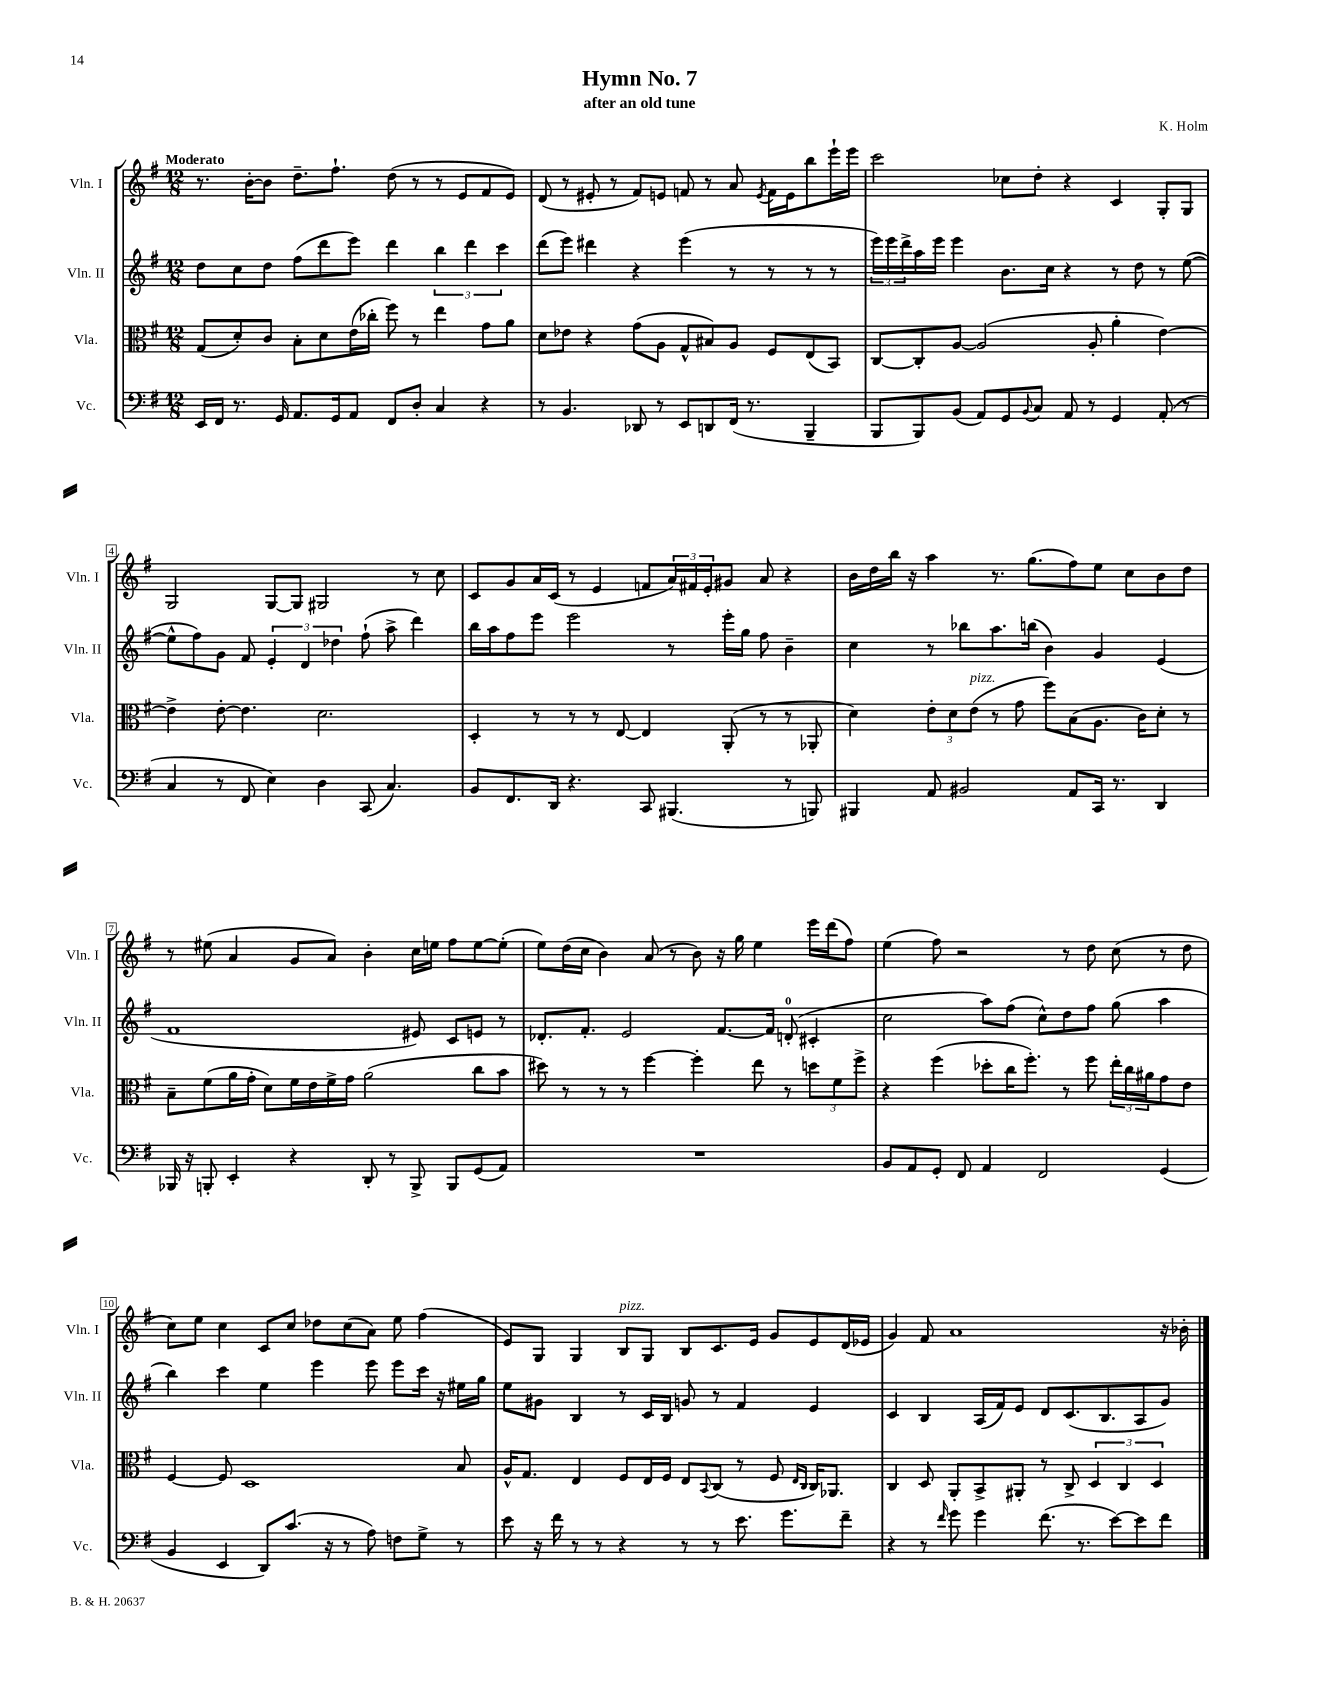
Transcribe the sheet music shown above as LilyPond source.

\header { title = "Hymn No. 7" composer = "K. Holm" subtitle = "after an old tune" }
<<
\new StaffGroup <<
\new Staff = "s0" \with { instrumentName = "Vln. I" shortInstrumentName = "Vln. I" } {
    \clef treble \key g \major \numericTimeSignature \time 12/8 \tempo "Moderato"
    r8. b'16~-. b'8 d''8.-- fis''8.-! d''8( r8 r8 e'8 fis'8 e'8) |
    d'8( r8 eis'8-. r8 fis'8) e'8 f'8 r8 a'8 \acciaccatura { e'8 } f'16 e'16 b''8 e'''16-! e'''16 |
    c'''2 ces''8 d''8-. r4 c'4 g8-. g8 |
    g2 g8~ g8 gis2 r8 c''8 |
    c'8 g'8 a'16 c'16( r8 e'4 f'8 \tuplet 3/2 { a'16) fis'16 e'16-. } gis'8 a'8 r4 |
    b'16 d''16 b''16 r16 a''4 r8. g''8.( fis''8) e''8 c''8 b'8 d''8 |
    r8 eis''8( a'4 g'8 a'8) b'4-. c''16 e''16 fis''8 e''8~ e''8-.( |
    e''8) d''16( c''16 b'4) a'8( r8 b'8) r16 g''16 e''4 e'''16 d'''16( fis''8) |
    e''4( fis''8) r2 r8 d''8 c''8( r8 d''8 |
    c''8) e''8 c''4 c'8 c''8 des''8 c''8( a'8) e''8 fis''4( |
    e'8) g8 g4 b8^\markup { \italic "pizz." } g8 b8 c'8. e'16 g'8 e'8 d'16( ees'16 |
    g'4) fis'8 a'1 r16 bes'16-. \bar "|." |
}
\new Staff = "s1" \with { instrumentName = "Vln. II" shortInstrumentName = "Vln. II" } {
    \clef treble \key g \major \numericTimeSignature \time 12/8
    d''8 c''8 d''8 fis''8( d'''8 e'''8) d'''4 \tuplet 3/2 { b''4 d'''4 c'''4 } |
    d'''8( e'''8) dis'''4 r4 e'''4( r8 r8 r8 r8 |
    \tuplet 3/2 { e'''16) e'''16 d'''16-> } a''16 e'''16 e'''4 b'8. c''16 r4 r8 d''8 r8 e''8~( |
    e''8-^ fis''8) g'8 fis'8 \tuplet 3/2 { e'4-. d'4 des''4 } fis''8-!( a''8-> d'''4) |
    b''16 a''16 fis''8 e'''8 e'''2 r8 e'''16-. g''16 fis''8 b'4-- |
    c''4 r8 bes''8 a''8. b''16( b'4) g'4 e'4( |
    fis'1 eis'8) c'8 e'8 r8 |
    des'8.-. fis'8.-. e'2 fis'8.~ fis'16 d'8-0-.( cis'4-. |
    c''2 a''8) fis''8( c''8-^) d''8 fis''8 g''8( a''4 |
    b''4) c'''4 e''4 e'''4 e'''8 e'''8 c'''16 r16 eis''16 g''16 |
    e''8 gis'8 b4 r8 c'16 b16 g'8 r8 fis'4 e'4 |
    c'4 b4 a16( fis'16) e'8 d'8 c'8.( b8. a8 g'8) \bar "|." |
}
\new Staff = "s2" \with { instrumentName = "Vla." shortInstrumentName = "Vla." } {
    \clef alto \key g \major \numericTimeSignature \time 12/8
    g8( d'8-.) c'8 b8-. d'8 e'16( ces''16-. fis''8) r8 e''4 g'8 a'8 |
    d'8 ees'8 r4 g'8( a8 g8-^ bis8) a8 fis8 e8( b,8) |
    c8~ c8-. a8~ a2( a8-. a'4-. e'4~) |
    e'4-> e'8~-. e'4. d'2. |
    d4-. r8 r8 r8 e8~ e4 a,8-.( r8 r8 aes,8-. |
    d'4) \tuplet 3/2 { e'8-. d'8 e'8^\markup { \italic "pizz." }( } r8 g'8 fis''8) b8( a8. c'16) d'8-. r8 |
    b8-- fis'8( a'16 g'16-. d'8) fis'16 e'16 fis'16-> g'16 a'2( c''8 b'8 |
    dis''8) r8 r8 r8 fis''4~ fis''4-. e''8 r8 \tuplet 3/2 { d''8 fis'8 fis''8-> } |
    r4 fis''4( des''8-. c''16 fis''8.-.) r8 fis''8 \tuplet 3/2 { e''16-. c''16 ais'16 } g'8 e'8 |
    fis4~ fis8 d1 b8 |
    a16-^ g8. e4 fis8 e16 fis16 e8 \appoggiatura { b,8 } c8( r8 fis8 \grace { e16 c16 } c16) aes,8. |
    c4 d8 a,8-. b,8-> ais,8-. r8 c8-> \tuplet 3/2 { d4 c4 d4 } \bar "|." |
}
\new Staff = "s3" \with { instrumentName = "Vc." shortInstrumentName = "Vc." } {
    \clef bass \key g \major \numericTimeSignature \time 12/8
    e,16 fis,16 r8. g,16 a,8. g,16 a,8 fis,8 d8-. c4 r4 |
    r8 b,4. des,8 r8 e,8 d,8 fis,16( r8. b,,4-- |
    b,,8 b,,8) b,8( a,8) g,8 \appoggiatura { b,8 } c8 a,8 r8 g,4 a,8-.( r8 |
    c4 r8 fis,8 e4) d4 c,8( c4.) |
    b,8 fis,8. d,16 r4. c,8 bis,,4.( r8 b,,8) |
    bis,,4 a,8 bis,2 a,8 c,16 r8. d,4 |
    bes,,16 r16 b,,8-. e,4-. r4 d,8-. r8 b,,8-> b,,8 g,8( a,8) |
    R1. |
    b,8 a,8 g,8-. fis,8 a,4 fis,2 g,4( |
    b,4 e,4 d,8) c'8.( r16 r8 a8) f8 g8-> r8 |
    e'8 r16 fis'16 r8 r8 r4 r8 r8 e'8. g'8. fis'8-- |
    r4 r8 \grace { fis'16 } g'8 g'4 fis'8.( r8. e'8~) e'8 fis'8 \bar "|." |
}
>>
>>
\layout { \context { \Score \override BarNumber.stencil = #(make-stencil-boxer 0.1 0.3 ly:text-interface::print) } }
